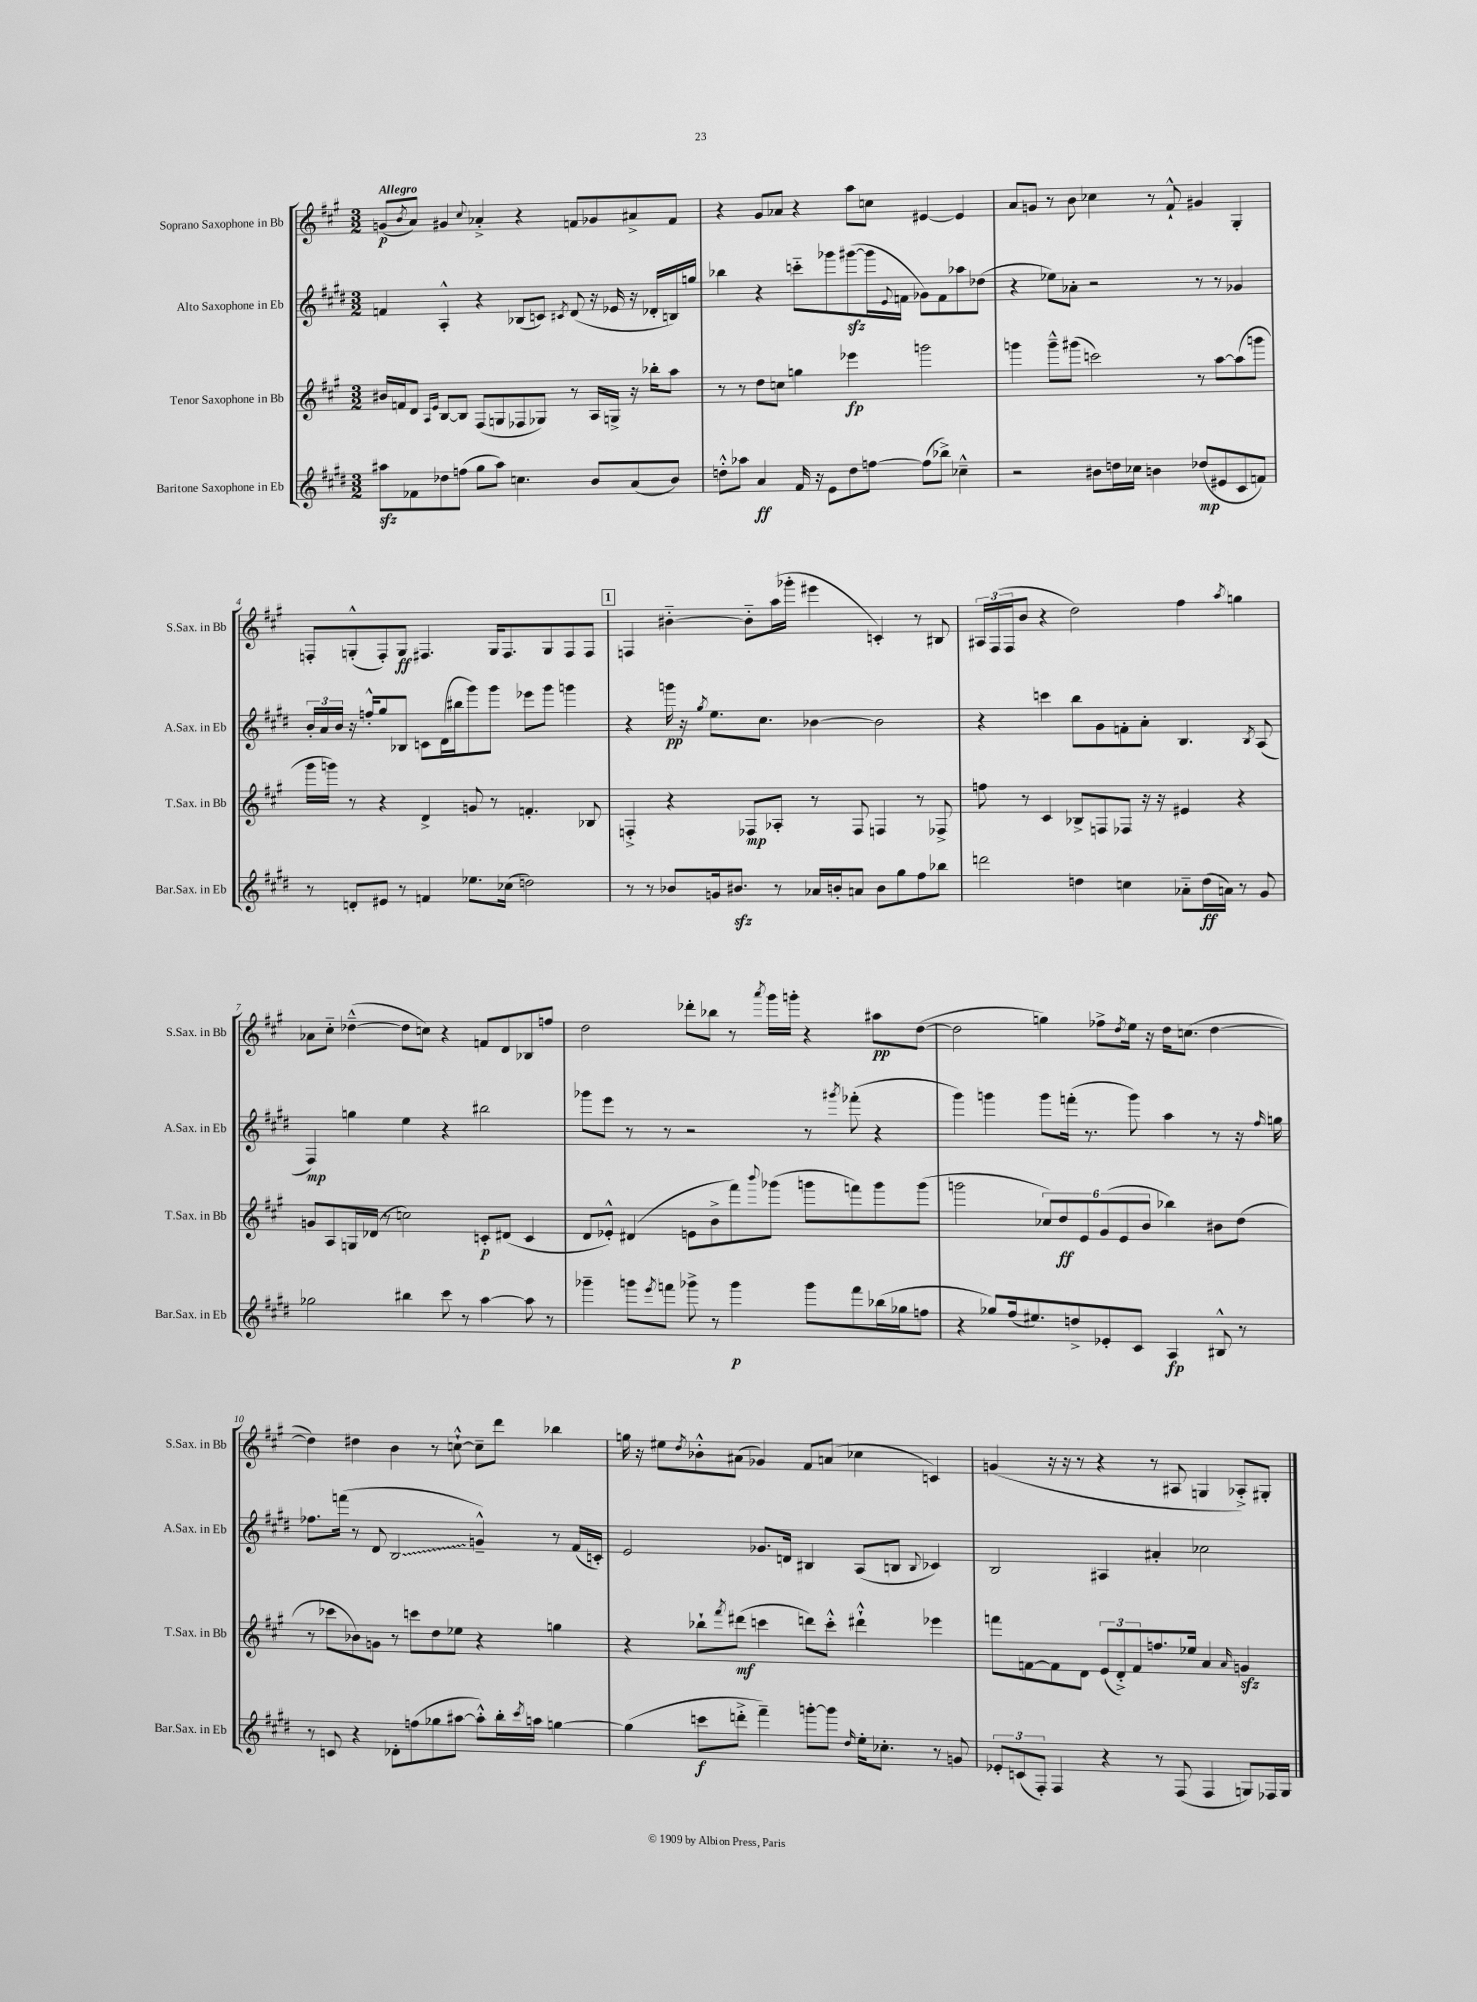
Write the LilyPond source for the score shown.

<<
\new StaffGroup <<
\new Staff = "s0" \with { instrumentName = "Soprano Saxophone in Bb" shortInstrumentName = "S.Sax. in Bb" } {
    \clef treble \key a \major \numericTimeSignature \time 3/2 \tempo "Allegro"
    g'8\p( \acciaccatura { b'8 } a'8) gis'4 \appoggiatura { cis''8 } aes'4-.-> r4 f'8 ges'8 ais'8-> f'8 |
    r4 gis'8 aes'8 r4 a''8 c''8 eis'4~ eis'4 |
    a'8 g'8 r8 b'8 ces''4 r8 fis'8-!-^ gis'4 gis4-. |
    f8-. g8-.-^( f8-.) g8\ff fis4. g16 fis8. g8 fis8 fis8 |
    \mark \markup { \box "1" } f4 bis'4~-_ bis'8-_ a''16( ges'''16-. eis'''4 c'4-.) r8 bis8 |
    \tuplet 3/2 { ais16 fis16( fis16 } b'8 r4 d''2) fis''4 \acciaccatura { a''8 } g''4 |
    aes'8 cis''8-_ des''4~---^( des''8 c''8) r4 f'8 d'8 bes8 f''8 |
    d''2 des'''8-. bes''8 r8 \acciaccatura { a'''8 } gis'''16 g'''16-. r4 ais''8\pp d''8~( |
    d''2 g''4) fes''8-> \acciaccatura { d''8 } e''16 r16 d''16 c''8.( d''4~ |
    d''4) dis''4 b'4 r8 c''8~-!-^ c''8-- d'''8 bes''4 |
    g''16 r16 eis''8 \acciaccatura { d''8 } bes'8-.-^ ais'8( ges'4) fis'8 a'8( ces''4 c'4) |
    g'4( r16 r16 r8 r4 r8 ais8 g4 aes8-.->) gis8-. \bar "|." |
}
\new Staff = "s1" \with { instrumentName = "Alto Saxophone in Eb" shortInstrumentName = "A.Sax. in Eb" } {
    \clef treble \key e \major \numericTimeSignature \time 3/2
    f'4 a4-.-^ r4 bes8( c'8) \acciaccatura { cis'8 } dis'8( r16 ees'16 r16 des'16-. b16) g''16 |
    bes''4 r4 c'''8-_ ges'''8 gis'''8~\sfz( gis'''16 \appoggiatura { e'8 } f'16 ges'8) f'8 aes''8 des''8( |
    r4 ees''8) aes'8-. r2 r8 r8 ges'4 |
    \tuplet 3/2 { b'16-. a'16 b'16 } r16 f''16-.-^ gis''8 bes8 c'8 dis'16( bis''16 gis'''8) gis'''8 ees'''8 gis'''8 g'''4 |
    \mark \markup { \box "1" } r4 g'''16\pp r16 \acciaccatura { gis''8 } e''8. cis''8. bes'4~ bes'2 |
    r4 c'''4 b''8 gis'8 f'8-. a'8-. b4. \acciaccatura { b8 } a8( |
    fis4\mp) g''4 e''4 r4 bis''2 |
    ges'''8 e'''8 r8 r8 r2 r8 \acciaccatura { gis'''8 } fes'''8-.( r4 |
    gis'''4) g'''4 g'''8 f'''16-.( r8. g'''8) a''4 r8 r16 \grace { fis''16 } g''16 |
    fes''8. f'''16( r8 dis'8 \once \override Glissando.style = #'zigzag b2\glissando g'4---^) r8 fis'16( c'16-.) |
    e'2 ges'8. d'16 bis4 a8( b8 \appoggiatura { b8 } ces'4) |
    b2 ais4 ais'4-. ces''2 \bar "|." |
}
\new Staff = "s2" \with { instrumentName = "Tenor Saxophone in Bb" shortInstrumentName = "T.Sax. in Bb" } {
    \clef treble \key a \major \numericTimeSignature \time 3/2
    bis'16 f'16 d'8 \grace { a16 e'16 } b8~ b8 fis8( g8 fes8 ges8) r8 a16 g16-> r16 bes''16-. a''8 |
    r8 r8 d''8 c''8 g''4 ees'''4\fp g'''2 |
    g'''4 g'''8---^ gis'''8( c'''2) r8 a''8~ a''8( g'''8 |
    gis'''16 g'''16) r8 r4 d'4-> g'8 r8 f'4.-. bes8 |
    \mark \markup { \box "1" } f4-.-> r4 fes8\mp aes8-. r8 fes8 f4 r8 fes8-> |
    f''8 r8 cis'4 bes8-> f8 fes8 r16 r16 eis'4 r4 |
    g'8 a8 g16 des'16( r8 c''2) c'8-.\p dis'8( c'4 |
    d'8 ees'8-.-^) dis'4( e'8 b'8-> fis'''8) \appoggiatura { b'''8 } ges'''8( g'''8 f'''8) g'''8 g'''8( |
    g'''2 \tuplet 6/4 { ces''8) d''8\ff e'8 gis'8( e'8 b'8 } bes''4) bis'8 d''8( |
    r8 ces'''8 bes'8) g'8 r8 c'''8 d''8 ees''8 r4 g''4 |
    r4 bes''8-! \acciaccatura { fis'''8 } dis'''8\mf( c'''4 d'''8) c'''8-.-^ dis'''4-!-^ ees'''4 |
    f'''8 f'8~ f'8 d'8 \tuplet 3/2 { e'8( d'8-.->) f'8 } f''8. ees''16 a'4 \grace { a'16 } g'4\sfz \bar "|." |
}
\new Staff = "s3" \with { instrumentName = "Baritone Saxophone in Eb" shortInstrumentName = "Bar.Sax. in Eb" } {
    \clef treble \key e \major \numericTimeSignature \time 3/2
    ais''8\sfz fes'8 des''8 f''8( gis''8 ais''8) c''4. b'8 a'8( b'8) |
    d''8-.-^ aes''8 a'4\ff fis'16 r16 e'8 d''8 f''8~ f''8( bes''8->) ces''4---^ |
    r2 bis'8 d''16 ces''16 b'4 des''8\mp( eis'8 cis'8 f'8) |
    r8 d'8-. eis'8 r8 f'4 ees''8. ces''16( d''2) |
    \mark \markup { \box "1" } r8 r8 bes'8 g'16 bis'8.\sfz r8 aes'16 b'16-. a'8 b'8 gis''8 fis''8 bes''8 |
    d'''2 d''4 c''4 aes'8-_ d''16\ff( a'16) r8 gis'8 |
    ges''2 bis''4 cis'''8 r8 a''4~ a''8 r8 |
    ges'''4-- g'''8 \acciaccatura { e'''8 } f'''8 ges'''8-> r8 ges'''4\p ges'''8 f'''8 bes''16( ges''16 f''8 |
    r4 ges''8) fis''16( eis''8.) d''8-> ees'8-. cis'8 a4\fp bis8-^ r8 |
    r8 c'8 r4 des'8-. f''8( ges''8 ais''8~ ais''8-.-^) b''16-. \acciaccatura { cis'''8 } a''16 g''4~ |
    g''4( c'''8\f d'''8-.-> fis'''4--) g'''8~-. g'''8 \grace { dis''16 } e''16-. ces''8.-. r8 g'8 |
    \tuplet 3/2 { ees'8-. c'8( fis8-.) } fis4 r4 r8 fis8( fis4 g8) fes16 g16 \bar "|." |
}
>>
>>
